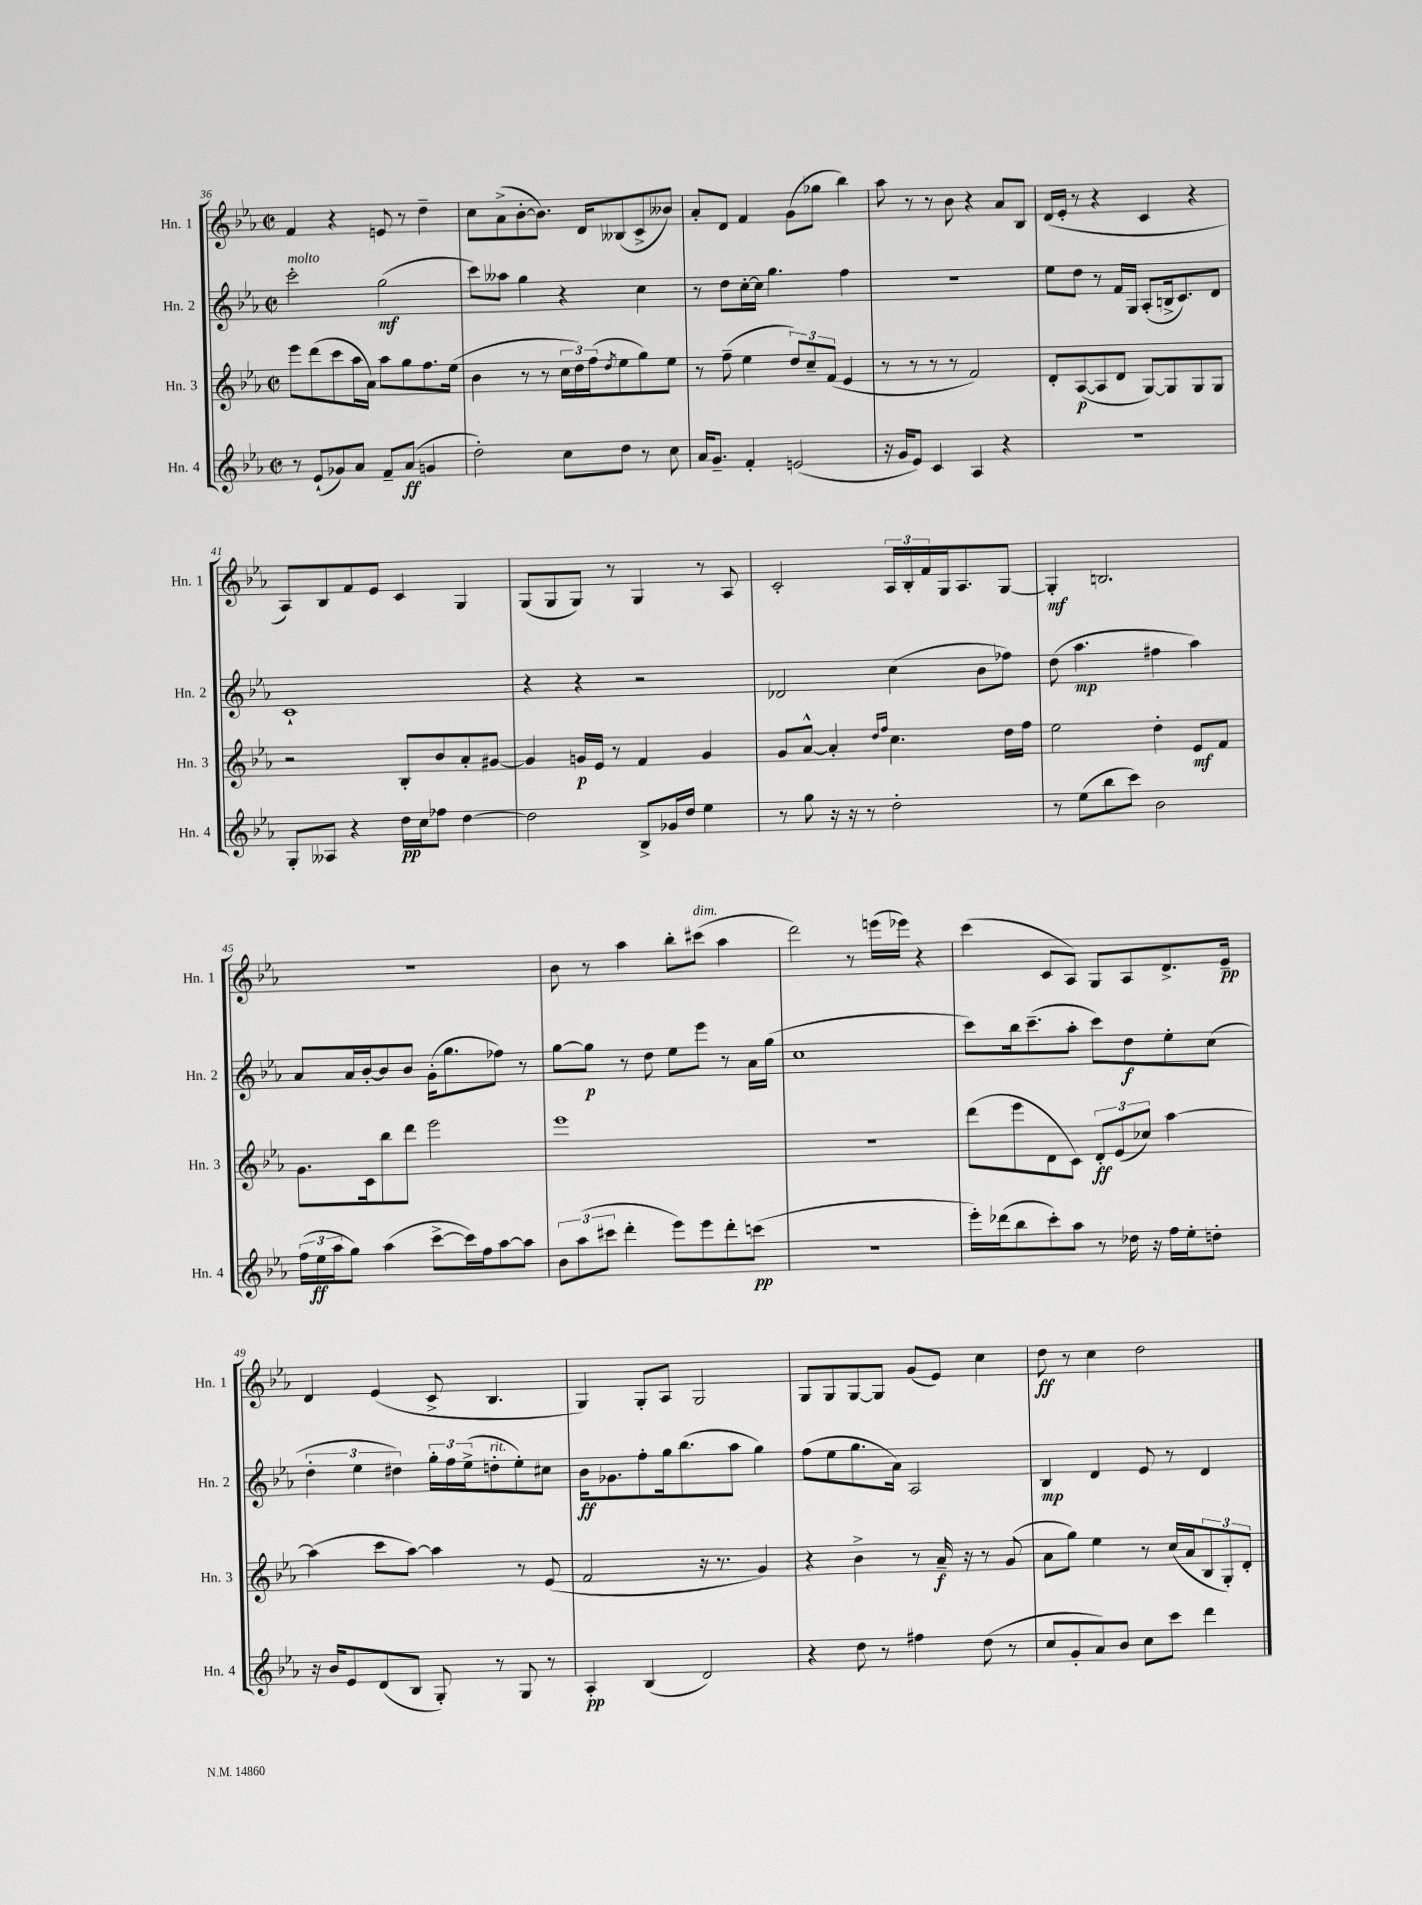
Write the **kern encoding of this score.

**kern	**kern	**kern	**kern
*staff4	*staff3	*staff2	*staff1
*clefG2	*clefG2	*clefG2	*clefG2
*k[b-e-a-]	*k[b-e-a-]	*k[b-e-a-]	*k[b-e-a-]
*M2/2	*M2/2	*M2/2	*M2/2
*met(c|)	*met(c|)	*met(c|)	*met(c|)
8r	8eee-\L	2ccc'\	4f/
(8e-`/L	(8ddd\	.	.
8g-/)	8ccc\	.	4r
8a-/J	16aa-\L	.	.
.	16a-\JJ)	.	.
8f~/L	8aa-\L	(2gg\	8e/
(8a-/J	8gg\	.	8r
4g/	8.ff\	.	4dd~\
.	(16ee-\Jk	.	.
=	=	=	=
2dd'\)	4b-\	8ccc\L)	8cc\L
.	.	8aa--\J	(8a-^\
.	8r	4gg\	[8b-'\
.	8r	.	8.b-\]J)
8cc\L	24cc\LL	4r	.
.	24dd\)	.	.
.	.	.	16d/LK
.	(24ff\J	.	.
.	8qdd/	.	.
8dd\J	8ee-\	.	(8B--/
8r	8gg\)	4cc\	8c^/
8cc\	8ee-\J	.	8b--/J)
=	=	=	=
16a-/LK	8r	8r	8a-'/L
8.g~/J	.	.	.
.	(8ff~\	8dd\L	8d/J
4f'/	4ee-\	[16cc'\L	4f/
.	.	16cc\]JJ	.
.	.	4.gg\	.
(2e/	12dd/L)	.	(8g\L
.	12cc~/	.	.
.	.	.	8gg-\J
.	(12f/J	.	.
.	4e-/	4ff\	4bb-\)
=	=	=	=
16r	8r	1r	8aa-\
16g/LK	.	.	.
8e-/J)	8r	.	8r
4c/	8r	.	8r
.	8r	.	8b-\
4A-/	2f/)	.	4r
4r	.	.	8a-/L
.	.	.	8B-/J
=	=	=	=
1r	8d'/L	8ee-\L	(16d/LL
.	.	.	16e-'/JJ
.	([8A-/	8dd\J	8r
.	8A-/]	8r	4r
.	8d/J	16f/LL	.
.	.	16G/JJ	.
.	[8G/L)	(8A-'/L	4c/
.	8G/]	16B^/k	.
.	.	8.c/)	.
.	8G/	.	4r
.	8G/J	8d/J	.
=	=	=	=
8G'/L	2r	1c`	8A-/L)
8A--/J	.	.	8B-/
4r	.	.	8f/
.	.	.	8e-/J
16dd\LL	8B-'/L	.	4c/
16cc\J	.	.	.
8ff-\J	8b-/	.	.
[4dd\	8a-'/	.	4G/
.	[8g#/J	.	.
=	=	=	=
2dd\]	4g#/]	4r	(8G/L
.	.	.	8G/
.	16g/LL	4r	8G/J)
.	16e-/JJ	.	.
.	8r	.	8r
8B-^/L	4f/	2r	4G/
16g-/L	.	.	.
16dd/JJ	.	.	.
4ee-\	4g/	.	8r
.	.	.	8A-/
=	=	=	=
8r	8g/L	2d-/	2c'/
8gg\	[8a-^^/J	.	.
16r	4a-'/]	.	.
16r	.	.	.
8r	.	.	.
.	16qqdd/LL	.	.
.	16qqff/JJ	.	.
2dd'\	4.cc\	(4cc\	24A-/LL
.	.	.	24B-'/
.	.	.	24f/
.	.	.	16G/J
.	.	.	8.A-/
.	.	8b-\L	.
.	16dd\LL	8ff-\J)	[8G/J
.	16ff\JJ	.	.
=	=	=	=
8r	2ee-\	(8dd\	4G'/]
(8ee-\L	.	4.aa-\	.
8bb-\	.	.	2.B/
8ccc\J)	.	.	.
2b-\	4dd'\	4ff#\	.
.	8e-/L	4aa-\)	.
.	8f/J	.	.
=	=	=	=
(24ff\LL	8.g\L	8a-/L	1r
24ee-\	.	.	.
24aa-\J	.	.	.
8gg\J)	.	16a-/L	.
.	16c\k	[16b-'/J	.
(4aa-\	8bb-\	8b-/]	.
.	8ddd\J	8b-/J	.
[8ccc^\L	2eee-\	(16g'\LK	.
.	.	8.gg\	.
16ccc\]L)	.	.	.
16ff\J	.	.	.
[8aa-\	.	8ff-\J)	.
8aa-\]J	.	8r	.
=	=	=	=
12b-\L	1eee-	[8gg\L	8b-\
(12aa-\	.	.	.
.	.	8gg\]J	8r
12ccc#\J	.	.	.
4ddd'\	.	8r	4aa-\
.	.	8dd\	.
8eee-\L)	.	8ee-\L	8bb-'\L
8eee-\	.	8eee-\J	(8ccc#\J
8ddd'\	.	8r	4aa-\
(8ccc\J	.	16a-\LL	.
.	.	(16gg\JJ	.
=	=	=	=
1r	1r	1cc	2ddd\)
.	.	.	8r
.	.	.	(16eee\LL
.	.	.	16eee-\JJ)
.	.	.	4r
=	=	=	=
16eee-'\LL)	(8ddd\L	8ccc\L)	(4ccc\
(16ddd-\J	.	.	.
8bb-\	8eee-\	16bb-\k	.
.	.	(8.ccc~\	.
8ccc'\)	8d\	.	8c/L
8aa-\J	8c\J)	8aa-'\J	8A-/J)
8r	12d'/L	8ccc\L)	8G/L
.	(12e-/	.	.
16dd-\	.	8dd\	8A-/
.	12cc-/J)	.	.
16r	.	.	.
16ff\LL	[4aa-\	8ee-'\	8.d^/
16ee-'\J	.	.	.
8dd'\J	.	(8cc\J	.
.	.	.	16e-~/Jk
=	=	=	=
16r	(4aa-\]	6dd'\	4d/
16b-/LK	.	.	.
8e-/	.	.	.
.	.	6ee-\	.
(8d/	8ccc\L	.	(4e-/
.	.	6dd#\)	.
8B-/J	[8aa-\J)	.	.
8G'/)	4aa-\]	24gg'\LL	8c^/
.	.	24ff\	.
.	.	(24ee-^\J	.
8r	.	8dd'\	4.B-/
8G/	8r	8ee-'\)	.
8r	(8e-/	8cc#\J	.
=	=	=	=
4A-'/	2f/	16b-\LK	4G/)
.	.	8.g-\	.
(4B-/	.	8ff'\	8G'/L
.	.	16gg\k	8A-/J
.	.	(8.bb-\	.
2d/)	16r	.	2G/
.	8.r	.	.
.	.	8aa-\J	.
.	4g/)	4gg\)	.
=	=	=	=
4r	4r	(8ff\L	8G/L
.	.	8ee-\	8G/
8dd\	4b-^\	8.gg\	[8G/
8r	.	.	8G/]J
.	.	16a-\Jk)	.
4ff#\	8r	2A-/	(8g/L
.	16a-~/	.	8e-/J)
.	16r	.	.
(8dd\	8r	.	4cc\
8r	(8g/	.	.
=	=	=	=
8cc/L	8a-\L	4B-/	8dd\
8g'/	8gg\J)	.	8r
8a-/)	4ee-\	4d/	4cc\
8b-/J	.	.	.
8cc\L	8r	8e-/	2dd\
8ccc\J	(16cc/LL	8r	.
.	16a-/J	.	.
4ddd\	12B-/	4d/	.
.	12G'/)	.	.
.	12d'/J	.	.
==	==	==	==
*-	*-	*-	*-
